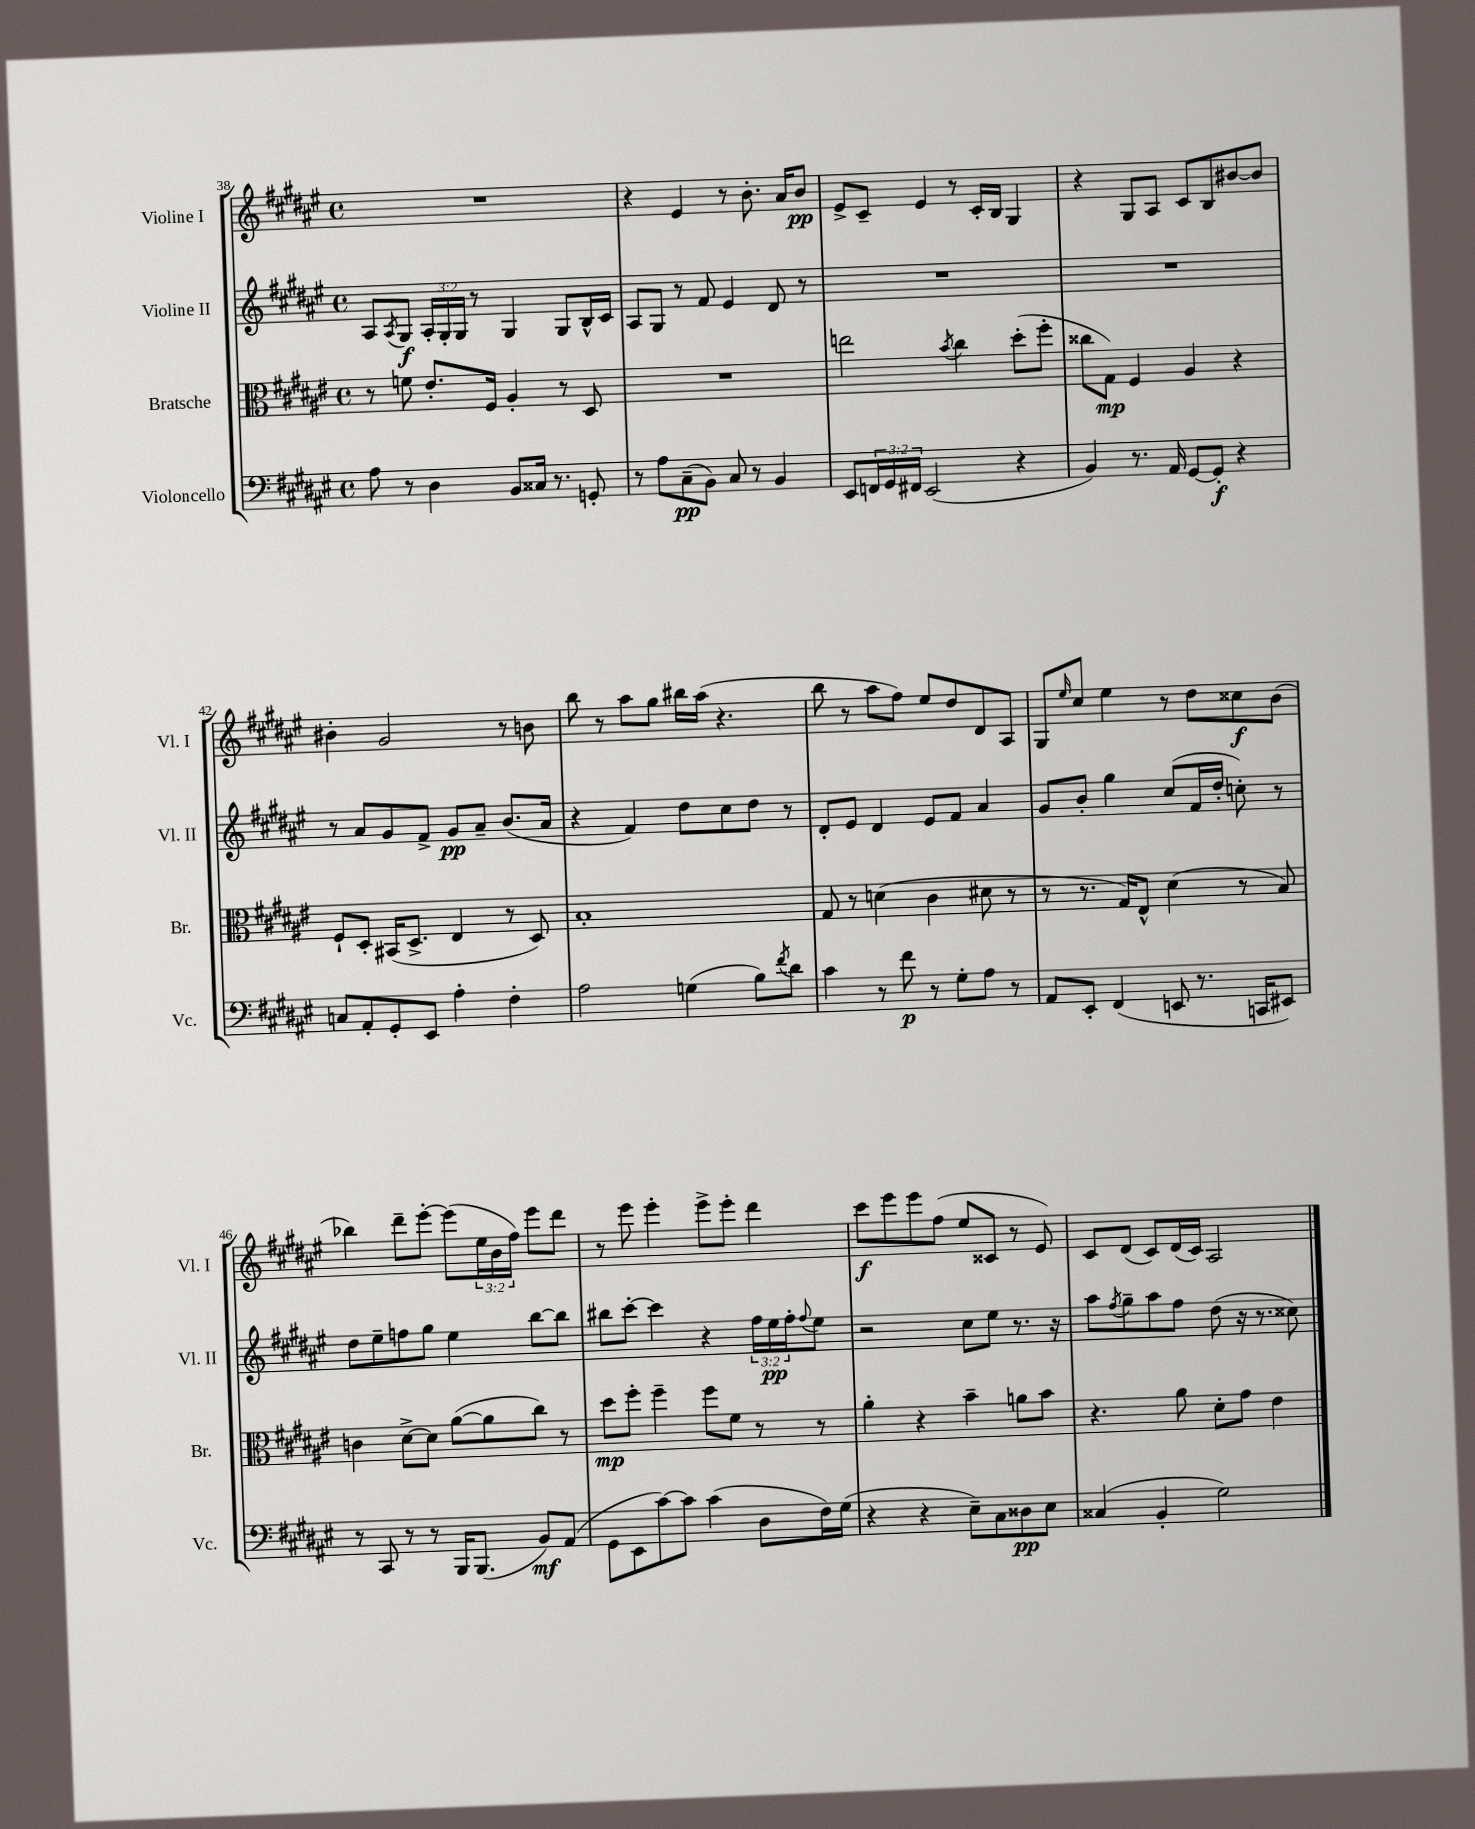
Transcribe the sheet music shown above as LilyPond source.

<<
\new StaffGroup <<
\new Staff = "s0" \with { instrumentName = "Violine I" shortInstrumentName = "Vl. I" } {
    \clef treble \key fis \major \defaultTimeSignature \time 4/4 \override Staff.TupletNumber.text = #tuplet-number::calc-fraction-text
    R1 |
    r4 eis'4 r8 b'8.-. ais'16 b'8\pp |
    eis'8-> cis'8-- eis'4 r8 cis'16-. b16 gis4 |
    r4 gis8 ais8 cis'8 b8 bis'8~ bis'8 |
    bis'4-. gis'2 r8 b'8 |
    b''8 r8 ais''8 gis''8 bis''16 ais''16( r4. |
    b''8 r8 ais''8 fis''8) eis''8 dis''8 dis'8 ais8 |
    gis8 \grace { eis''16 } cis''8 eis''4 r8 dis''8 cisis''8\f b'8( |
    bes''4) dis'''8-- eis'''8~-. eis'''8( \tuplet 3/2 { eis''16 b'16 fis''16) } eis'''8 dis'''8 |
    r8 eis'''8 eis'''4-. eis'''8-> eis'''8-. dis'''4 |
    cis'''8\f eis'''8 eis'''8 fis''8( eis''8 cisis'8 r8 eis'8) |
    cis'8 dis'8( cis'8) dis'16( cis'16) ais2 \bar "|." |
}
\new Staff = "s1" \with { instrumentName = "Violine II" shortInstrumentName = "Vl. II" } {
    \clef treble \key fis \major \defaultTimeSignature \time 4/4 \override Staff.TupletNumber.text = #tuplet-number::calc-fraction-text
    ais8 \acciaccatura { ais8 } gis8\f \tuplet 3/2 { ais16-. gis16-. gis16 } r8 gis4 gis8 b16-^ cis'16 |
    ais8 gis8 r8 fis'8 eis'4 dis'8 r8 |
    R1 |
    R1 |
    r8 ais'8 gis'8 fis'8-> gis'8\pp ais'8-- b'8.( ais'16 |
    r4 fis'4) dis''8 cis''8 dis''8 r8 |
    dis'8-. eis'8 dis'4 eis'8 fis'8 ais'4 |
    gis'8 b'8-. gis''4 cis''8( fis'16 dis''16-. c''8-.) r8 |
    dis''8 eis''8-- f''8 gis''8 eis''4 b''8~ b''8 |
    bis''8 cis'''8~-. cis'''4 r4 \tuplet 3/2 { fis''16 eis''16\pp fis''16-. } \appoggiatura { fis''8 } eis''8 |
    r2 cis''8 eis''8 r8. r16 |
    ais''8 \acciaccatura { fis''8 } gis''8-- ais''8 fis''8 dis''8( r16 r8. cisis''8) \bar "|." |
}
\new Staff = "s2" \with { instrumentName = "Bratsche" shortInstrumentName = "Br." } {
    \clef alto \key fis \major \defaultTimeSignature \time 4/4
    r8 f'8 eis'8.-. fis16 ais4-. r8 dis8 |
    R1 |
    e''2 \acciaccatura { b'8 } cis''4 dis''8-.( fis''8-. |
    cisis''8 gis8\mp) fis4 ais4 r4 |
    fis8-! dis8-. bis,16( dis8.-> eis4 r8 dis8) |
    b1-. |
    gis8 r8 d'4( cis'4 dis'8 r8 |
    r8 r8. gis16) eis8-^ dis'4( r8 b8) |
    c'4 dis'8~-> dis'8 ais'8~( ais'8 cis''8) r8 |
    dis''8\mp fis''8-. fis''4-- fis''8 fis'8 r8 r8 |
    ais'4-. r4 b'4-- a'8 b'8 |
    r4. ais'8 dis'8-. gis'8 eis'4 \bar "|." |
}
\new Staff = "s3" \with { instrumentName = "Violoncello" shortInstrumentName = "Vc." } {
    \clef bass \key fis \major \defaultTimeSignature \time 4/4 \override Staff.TupletNumber.text = #tuplet-number::calc-fraction-text
    ais8 r8 dis4 b,8 cisis16 r8. g,8-. |
    r8 ais8 cis8--\pp( b,8) cis8 r8 b,4 |
    eis,8 \tuplet 3/2 { f,16 gis,16 fis,16 } eis,2( r4 |
    b,4) r8. ais,16 gis,8~ gis,8-.\f r4 |
    c8 ais,8-. gis,8-. eis,8 ais4-. fis4-. |
    ais2 g4( b8) \acciaccatura { fis'8 } dis'8 |
    cis'4 r8 fis'8\p r8 gis8-. ais8 r8 |
    ais,8 eis,8-. fis,4( e,8 r8. c,16 eis,8) |
    r8 cis,8 r8 r8 b,,16 b,,8.( b,8\mf) ais,8( |
    gis,8 eis,8 cis'8~) cis'8 cis'4( dis8 fis16) gis16( |
    r4 r4 eis8--) cis8 disis8\pp eis8 |
    cisis4( b,4-. gis2) \bar "|." |
}
>>
>>
\layout { \context { \Score currentBarNumber = #38 } }
